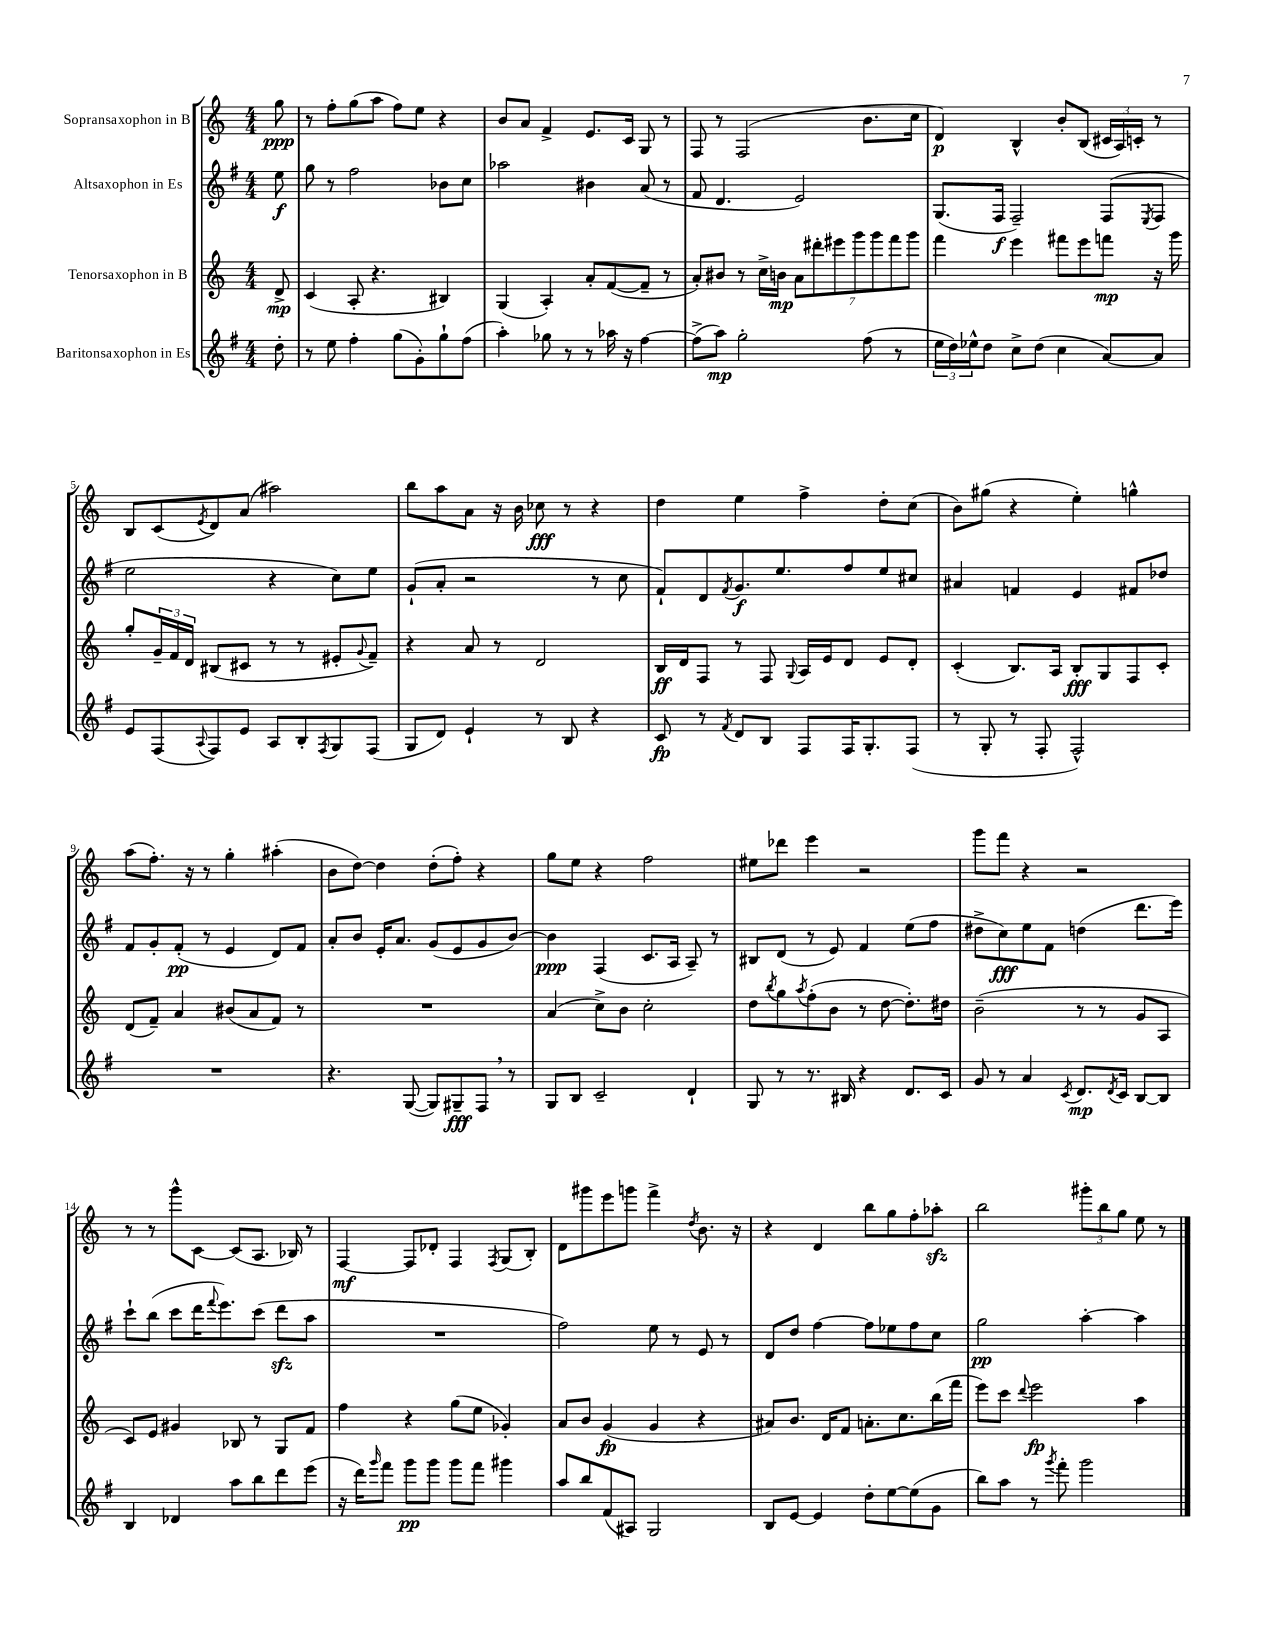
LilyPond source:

<<
\new StaffGroup <<
\new Staff = "s0" \with { instrumentName = "Sopransaxophon in B" } {
    \clef treble \key c \major \numericTimeSignature \time 4/4 \partial 8
    g''8\ppp |
    r8 f''8-. g''8( a''8 f''8) e''8 r4 |
    b'8 a'8 f'4-> e'8. c'16 g8 r8 |
    f8 r8 f2( b'8. c''16 |
    d'4\p) b4-^ b'8-. b8( \tuplet 3/2 { cis'16 a16) c'16-. } r8 |
    b8 c'8( \acciaccatura { e'8 } d'8) a'8( ais''2) |
    b''8 a''8 a'8 r16 b'16 ces''8\fff r8 r4 |
    d''4 e''4 f''4-> d''8-. c''8( |
    b'8) gis''8( r4 e''4-.) g''4-^ |
    a''8( f''8.-.) r16 r8 g''4-. ais''4-.( |
    b'8 d''8~) d''4 d''8-.( f''8-.) r4 |
    g''8 e''8 r4 f''2 |
    eis''8 des'''8 e'''4 r2 |
    g'''8 f'''8 r4 r2 |
    r8 r8 g'''8-^ c'8~ c'8( a8. bes16) r8 |
    f4~\mf f8 des'8-. f4 \acciaccatura { f8 } g8( b8-.) |
    d'8 gis'''8 e'''8 g'''8 f'''4-> \acciaccatura { d''8 } b'8. r16 |
    r4 d'4 b''8 g''8 f''8-. aes''8-.\sfz |
    b''2 \tuplet 3/2 { gis'''8-. b''8 g''8 } e''8 r8 \bar "|." |
}
\new Staff = "s1" \with { instrumentName = "Altsaxophon in Es" } {
    \clef treble \key g \major \numericTimeSignature \time 4/4 \partial 8
    e''8\f |
    g''8 r8 fis''2 bes'8 c''8 |
    aes''2 bis'4 a'8( r8 |
    fis'8 d'4. e'2) |
    g8.( fis16\f fis2--) fis8( \acciaccatura { e8 } fis8 |
    e''2 r4 c''8) e''8 |
    g'8-!( a'8-. r2 r8 c''8 |
    fis'8-!) d'8 \acciaccatura { fis'8 } g'8.\f e''8. fis''8 e''8 cis''8 |
    ais'4 f'4 e'4 fis'8 des''8 |
    fis'8 g'8-. fis'8-.\pp( r8 e'4 d'8) fis'8 |
    a'8-. b'8 e'16-. a'8. g'8( e'8 g'8 b'8~) |
    b'4\ppp fis4( c'8. a16 a8--) r8 |
    bis8 d'8( r8 e'8) fis'4 e''8( fis''8 |
    dis''8-> c''8\fff) e''8 fis'8 d''4( d'''8. e'''16) |
    c'''8-! b''8( c'''8 d'''16 \appoggiatura { fis'''8 } e'''8.) c'''8( d'''8\sfz a''8 |
    R1 |
    fis''2) e''8 r8 e'8 r8 |
    d'8 d''8 fis''4~ fis''8 ees''8 fis''8 c''8 |
    g''2\pp a''4~-. a''4 \bar "|." |
}
\new Staff = "s2" \with { instrumentName = "Tenorsaxophon in B" } {
    \clef treble \key c \major \numericTimeSignature \time 4/4 \partial 8
    d'8->\mp |
    c'4( a8-. r4. bis4) |
    g4( a4-.) a'8-. f'8~( f'8-- r8 |
    a'8-.) bis'8 r8 c''16-> b'16\mp \tuplet 7/4 { a'8 dis'''8-. eis'''8 g'''8 g'''8 f'''8 g'''8 } |
    f'''4 e'''4 fis'''8 e'''8 f'''8\mp r16 g'''16 |
    g''8-. \tuplet 3/2 { g'16-- f'16 d'16 } bis8( cis'8 r8 r8 eis'8-. \appoggiatura { g'8 } f'8--) |
    r4 a'8 r8 d'2 |
    b16\ff d'16 f8 r8 f8 \appoggiatura { g8 } a16 e'16 d'8 e'8 d'8-. |
    c'4-.( b8.) a16 b8-.\fff g8 f8 c'8-. |
    d'8( f'8--) a'4 bis'8( a'8 f'8) r8 |
    R1 |
    a'4( c''8->) b'8 c''2-. |
    d''8 \acciaccatura { b''8 } g''8 \acciaccatura { a''8 } f''8-.( b'8 r8 d''8~ d''8.-.) dis''16 |
    b'2--( r8 r8 g'8 a8 |
    c'8) e'8 gis'4 bes8 r8 g8 f'8 |
    f''4 r4 g''8( e''8 ges'4-.) |
    a'8 b'8 g'4\fp( g'4 r4 |
    ais'8) b'8. d'16 f'8 a'8.-. c''8. b''16( f'''16 |
    e'''8) c'''8 \appoggiatura { d'''8 } e'''2\fp a''4 \bar "|." |
}
\new Staff = "s3" \with { instrumentName = "Baritonsaxophon in Es" } {
    \clef treble \key g \major \numericTimeSignature \time 4/4 \partial 8
    d''8-. |
    r8 e''8 fis''4-. g''8( g'8-.) g''8-! fis''8( |
    a''4-.) ges''8 r8 r8 aes''16 r16 fis''4~ |
    fis''8->( a''8\mp) g''2-. fis''8( r8 |
    \tuplet 3/2 { e''16 d''16) ees''16-^ } d''8 c''8-> d''8( c''4 a'8~) a'8 |
    e'8 fis8( \appoggiatura { a8 } fis8) e'8 a8 b8-. \acciaccatura { fis8 } g8 fis8( |
    g8 d'8) e'4-! r8 b8 r4 |
    c'8\fp r8 \acciaccatura { fis'8 } d'8 b8 fis8 fis16 g8.-. fis8( |
    r8 g8-. r8 fis8-. fis2-^) |
    R1 |
    r4. g8~( g8) gis8--\fff fis8 \breathe r8 |
    g8 b8 c'2-- d'4-! |
    g8 r8 r8. bis16 r4 d'8. c'16 |
    g'8 r8 a'4 \acciaccatura { c'8 } d'8.\mp \acciaccatura { d'8 } c'16 b8~ b8 |
    b4 des'4 a''8 b''8 d'''8 e'''8( |
    r16 d'''16) \grace { g'''16 } fis'''8 g'''8\pp g'''8 g'''8 fis'''8 gis'''4 |
    a''8 b''8 fis'8( ais8) g2 |
    b8 e'8~ e'4 d''8-. e''8~ e''8( g'8 |
    b''8) a''8 r8 \acciaccatura { g'''8 } fis'''8-. g'''2 \bar "|." |
}
>>
>>
